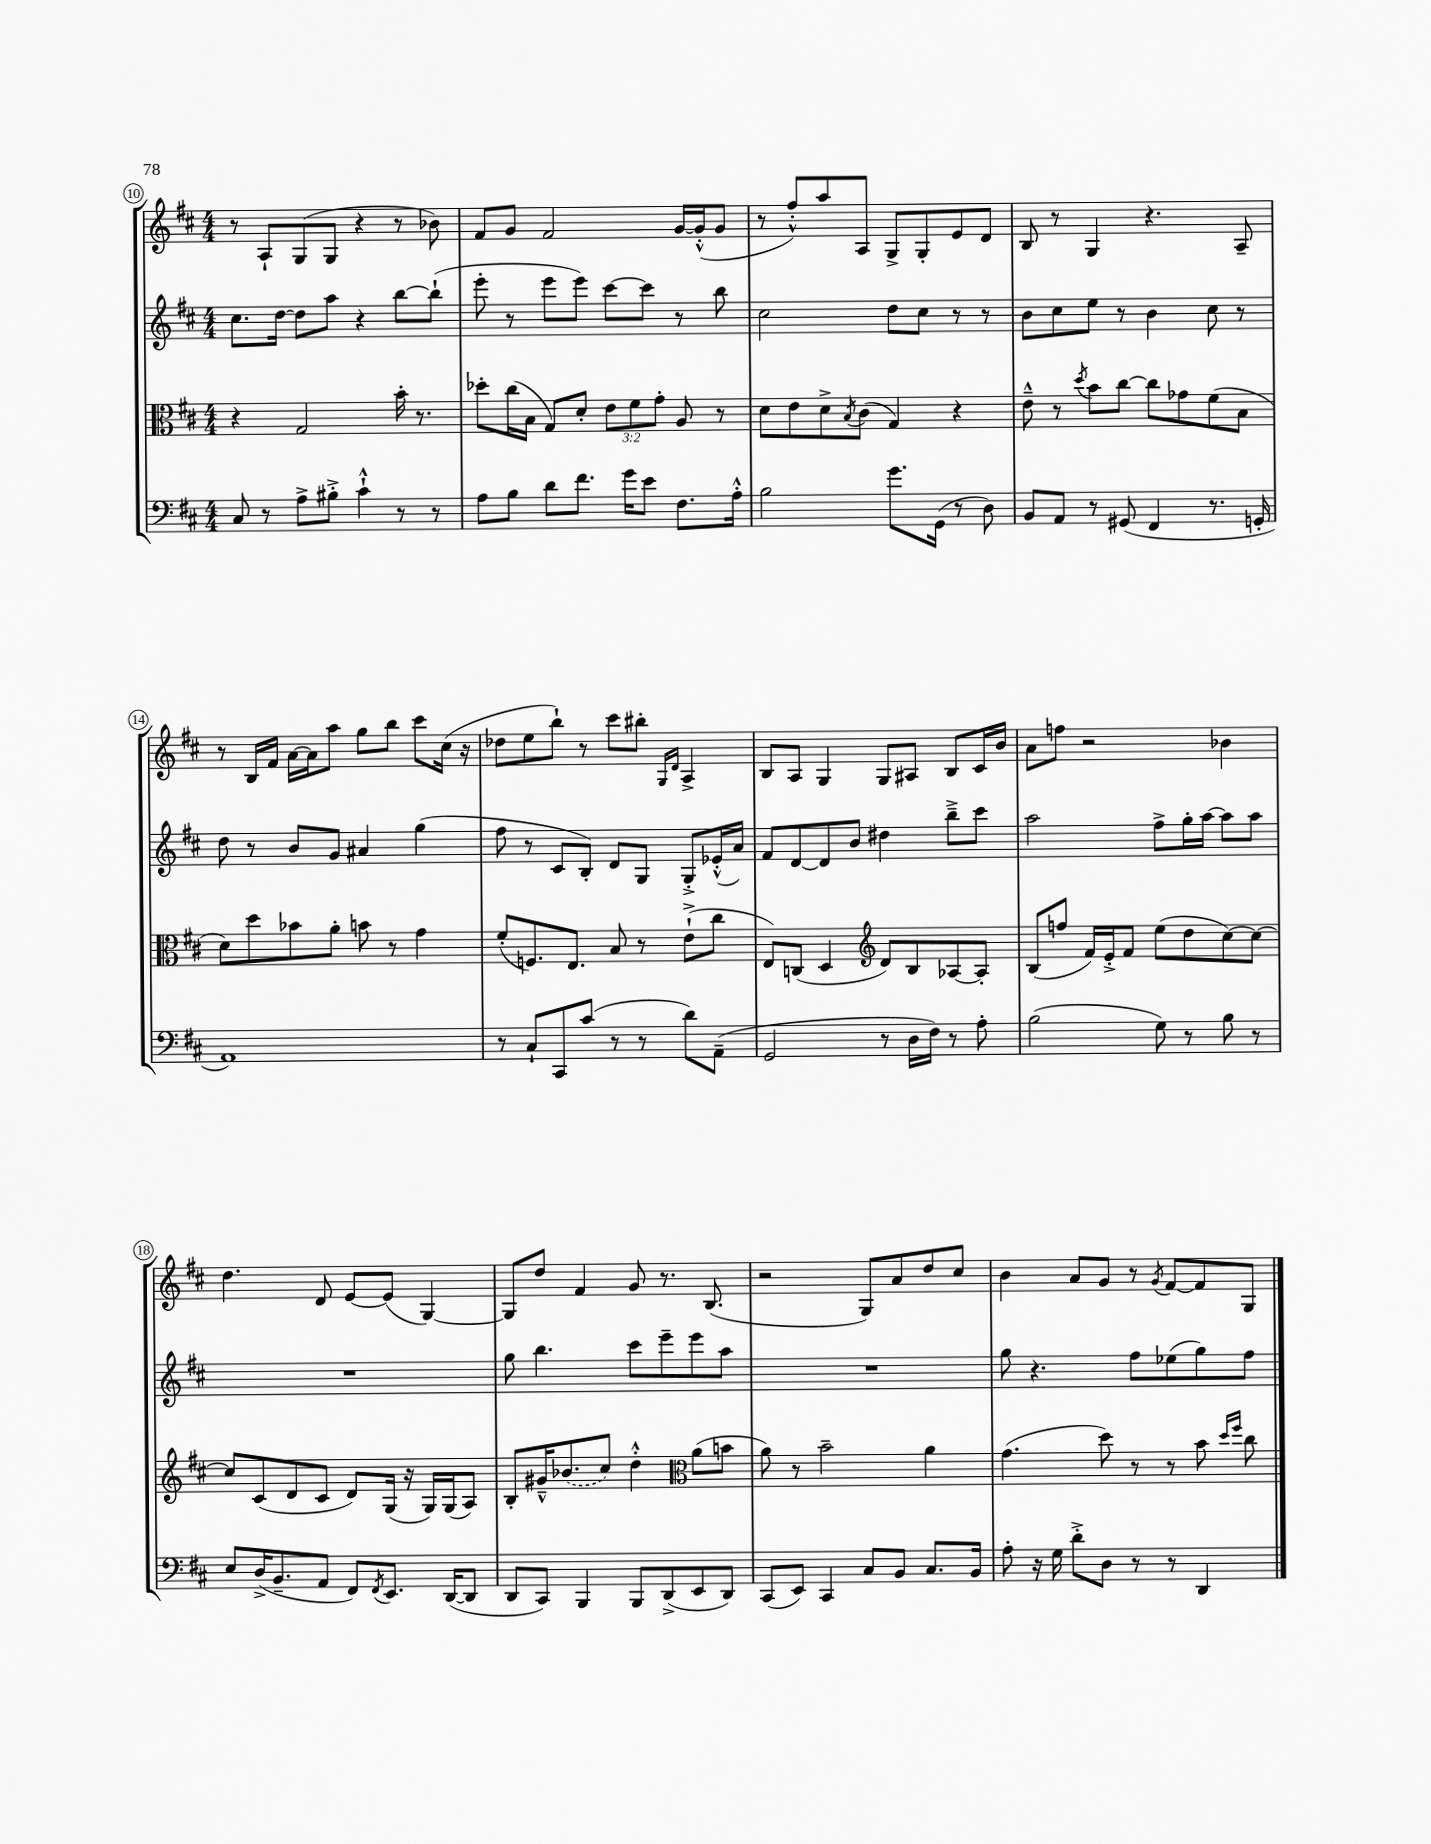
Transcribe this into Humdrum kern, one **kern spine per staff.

**kern	**kern	**kern	**kern
*part4	*part3	*part2	*part1
*staff4	*staff3	*staff2	*staff1
*clefF4	*clefC3	*clefG2	*clefG2
*k[f#c#]	*k[f#c#]	*k[f#c#]	*k[f#c#]
*M4/4	*M4/4	*M4/4	*M4/4
=10	=10	=10	=10
8C#/	4r	8.cc#\L	8r
8r	.	.	8A`/L
.	.	[16dd\Jk	.
8A^\L	2G/	8dd\L]	(8G/
8B#X'^\J	.	8aa\J	8G/J
4c#`^^\	.	4r	4r
8r	16b'\	[8bb\L	8r
.	8.r	.	.
8r	.	(8bb`\J]	8b-X\)
=11	=11	=11	=11
8A\L	8dd-X'\L	8eee'\	8f#/L
8B\J	(16cc#\L	8r	8g/J
.	16B\JJ	.	.
8d\L	8G/L)	8eee\L	2f#/
8.f#\J	8d'/J	8eee\J)	.
.	12e\L	[8ccc#\L	.
16g\KL	.	.	.
.	12f#\	.	.
8e\J	.	8ccc#\J]	.
.	12g'\J	.	.
8.F#\L	8A/	8r	[16g/LL
.	.	.	(16g'^^/J]
.	8r	8bb\	8g/J
16A'^^\Jk	.	.	.
=12	=12	=12	=12
2B\	8d\L	2cc#\	8r
.	8e\	.	8ff#'^^/L)
.	8d^\	.	8aa/
.	8qB/	.	.
.	(8c#\J	.	8A/J
8.g\L	4G/)	8dd\L	8G^/L
.	.	8cc#\J	8G'/
(16GG\Jk	.	.	.
8r	4r	8r	8e/
8D\)	.	8r	8d/J
=13	=13	=13	=13
8BB/L	8e~^^\	8b\L	8B/
8AA/J	8r	8cc#\	8r
.	8qdd/	.	.
8r	8b\L	8ee\J	4G/
(8GG#X/	[8cc#\J	8r	.
4FF#/	8cc#\L]	4b\	4.r
.	8g-X\	.	.
8.r	(8f#\	8cc#\	.
.	8B\J	8r	8A~/
16GGn'/	.	.	.
!!LO:LB:g=z
=14	=14	=14	=14
1AA)	8d\L)	8dd\	8r
.	8dd\	8r	16B/LL
.	.	.	16f#/JJ
.	8b-X\	8b/L	[16a\LL
.	.	.	16a\J]
.	8a'\J	8g/J	8aa\J
.	8bn\	4a#X/	8gg\L
.	8r	.	8bb\J
.	4g\	(4gg\	8ccc#\L
.	.	.	(16cc#\Jk
.	.	.	16r
=15	=15	=15	=15
8r	(8f#'/L	8ff#\	8dd-X\L
8C#`/L	8.Fn/)	8r	8ee\
8CC#/	.	8c#/L	8bb`\J)
.	8.E/J	.	.
(8c#/J	.	8B'/J)	8r
8r	8B/	8d/L	8ccc#\L
8r	8r	8G/J	8bb#X'\J
.	.	.	16qqG/LL
.	.	.	16qqd/JJ
8d\L)	(8e`^\L	8G'^/L	4A^/
(8AA~\J	8cc#\J	(16e-X'^^/L	.
.	.	16a/JJ)	.
=16	=16	=16	=16
2GG/	8E/L)	8f#/L	8B/L
.	(8Cn/J	[8d/	8A/J
.	4D/	8d/]	4G/
.	.	8b/J	.
*	*clefG2	*	*
8r	8d/L)	4dd#X\	8G/L
16D\LL	8B/	.	8A#X/J
16F#\JJ)	.	.	.
8r	[8A-X/	8bb~^\L	8B/L
8A'\	8A-'/J]	8ccc#\J	16c#/L
.	.	.	16b/JJ
=17	=17	=17	=17
(2B\	(8B/L	2aa\	8a\L
.	8ffn/J	.	8ffn\J
.	16f#/LL)	.	2r
.	16e'^/J	.	.
.	8f#/J	.	.
8G\)	(8ee\L	8ff#^\L	.
8r	8dd\	16gg'\L	.
.	.	[16aa\JJ	.
8B\	[8cc#\)	8aa\L]	4b-X\
8r	8cc#\J_	8aa\J	.
!!LO:LB:g=z
=18	=18	=18	=18
8E/L	8cc#/L]	1r	4.dd\
(16D^/K	(8c#/	.	.
8.BB~/	.	.	.
.	8d/	.	.
8AA/J	8c#/J	.	8d/
8FF#/L)	8d/L)	.	[8e/L
8qFF#/	.	.	.
8.EE/J	(16G/Jk	.	(8e/J]
.	16r	.	.
.	16G/LL)	.	[4G/)
([16DD/KL	(16G/J	.	.
8DD/J]	8A/J)	.	.
=19	=19	=19	=19
8DD/L	8B'/L	8gg\	8G/L]
8CC#/J)	16g#X~^^/K	4.bb\	8dd/J
.	(8.b-X/	.	.
4BBB/	.	.	4f#/
.	8cc#/J)	.	.
8BBB/L	4dd'^^\	8ccc#\L	8g/
(8DD^/	.	8eee~\	8.r
*	*clefC3	*	*
8EE/	(8a\L	8eee\	.
.	.	.	(8.B/
8DD/J)	8bn\J	8aa\J	.
=20	=20	=20	=20
(8CC#/L	8a\)	1r	2r
8EE/J)	8r	.	.
4CC#/	2b~\	.	.
8C#/L	.	.	8G/L)
8BB/J	.	.	8a/
8.C#/L	4a\	.	8dd/
.	.	.	8cc#/J
16BB/Jk	.	.	.
=21	=21	=21	=21
8A'\	(4.g\	8gg\	4b\
16r	.	4.r	.
16G\	.	.	.
8d'^\L	.	.	8a/L
8D\J	8dd\)	.	8g/J
8r	8r	8ff#\L	8r
.	.	.	8qg/
8r	8r	(8ee-X\	[8f#/L
4DD/	8b\	8gg\)	8f#/]
.	16qqdd/LL	.	.
.	16qqff#/JJ	.	.
.	8cc#\	8ff#\J	8G/J
==	==	==	==
*-	*-	*-	*-
